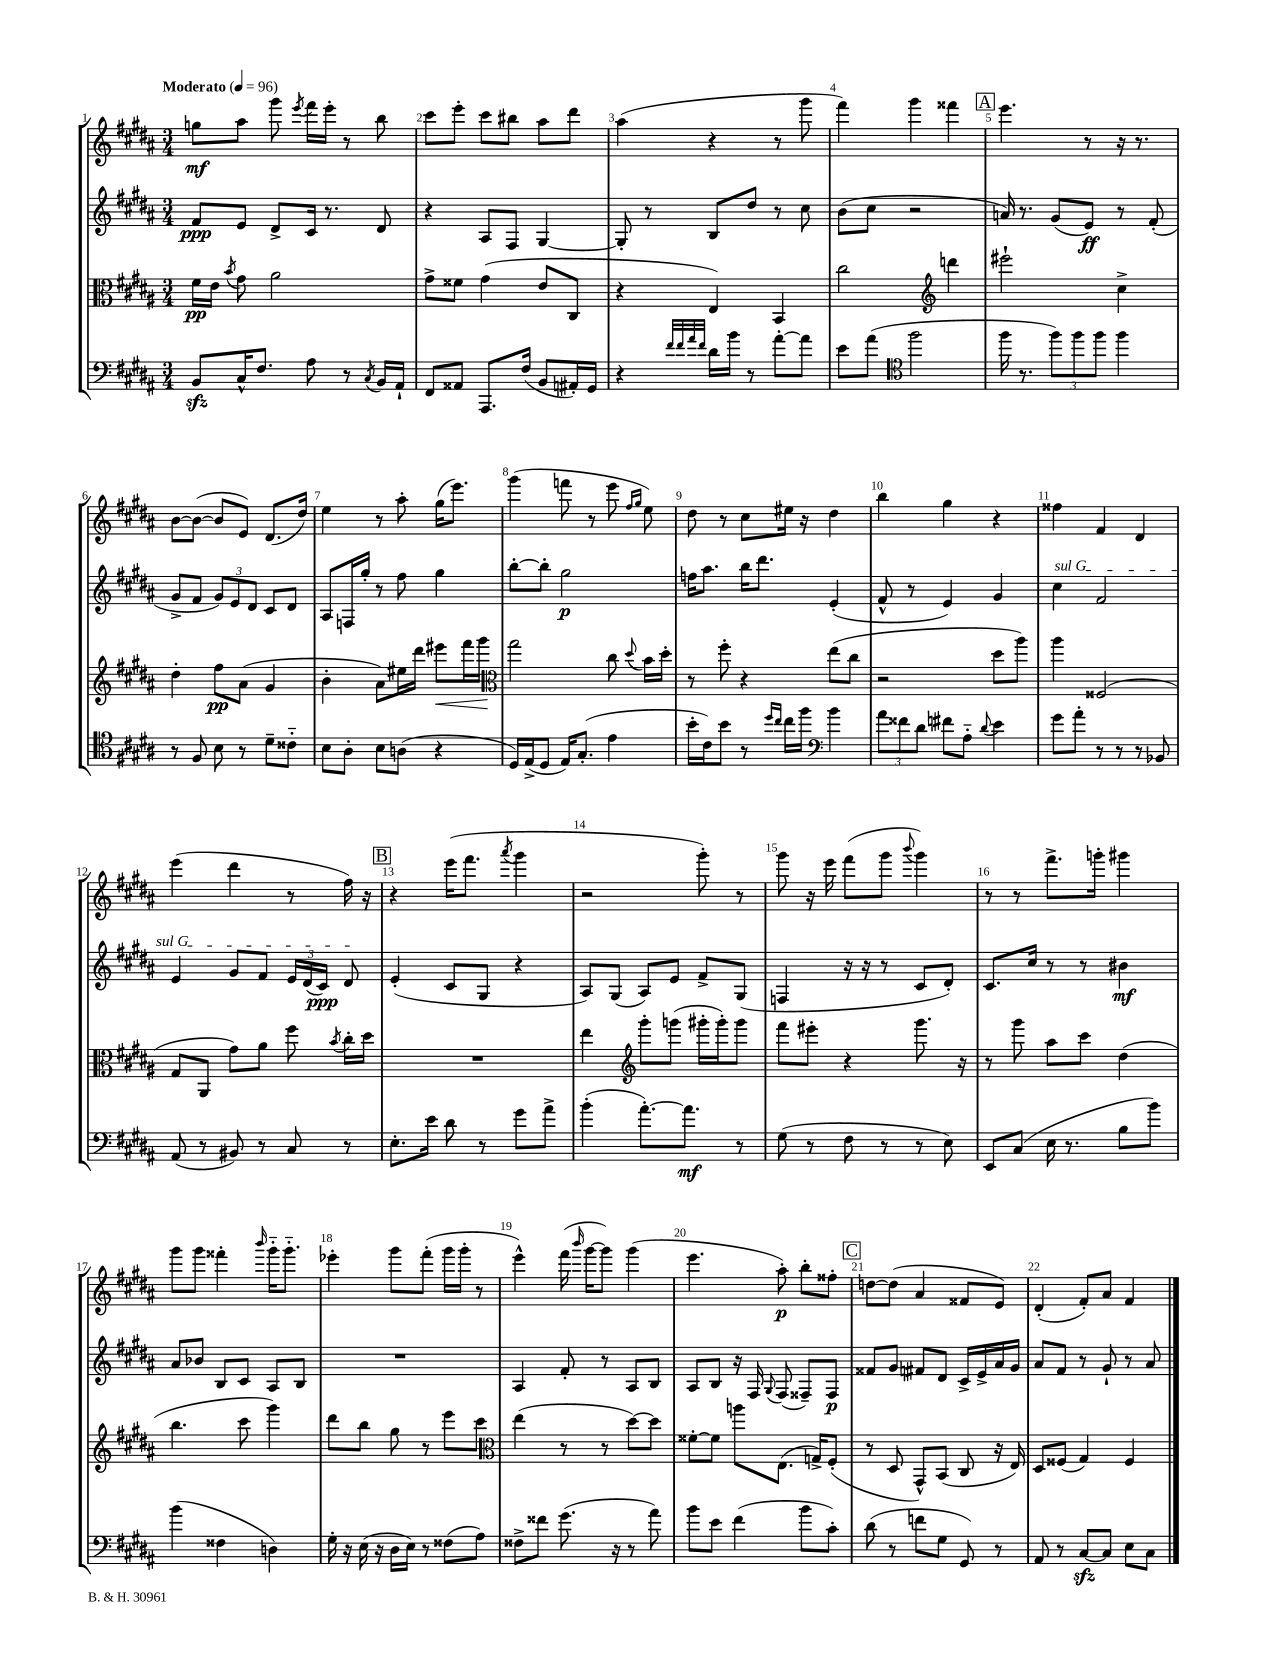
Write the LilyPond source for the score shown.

<<
\new StaffGroup <<
\new Staff = "s0" {
    \clef treble \key b \major \numericTimeSignature \time 3/4 \tempo "Moderato" 4 = 96
    \autoBeamOff g''8[\mf ais''8] gis'''8 \acciaccatura { e'''8 } fis'''16[ e'''16]-. r8 b''8 |
    cis'''8[ e'''8]-. cis'''8[ bis''8] ais''8[ dis'''8] |
    ais''4( r4 r8 gis'''8 |
    fis'''4) gis'''4 fisis'''4 |
    \mark \markup { \box "A" } e'''4. r8 r16 r8. |
    b'8[~ b'8]~( b'8[ e'8]) dis'8.[( dis''16]) |
    e''4 r8 ais''8-. gis''16[( e'''8.]) |
    gis'''4( f'''8 r8 e'''8 \grace { fis''16[ gis''16] } e''8) |
    dis''8 r8 cis''8[ eis''16] r16 dis''4 |
    b''4 gis''4 r4 |
    fisis''4 fis'4 dis'4 |
    e'''4( dis'''4 r8 fis''16) r16 |
    \mark \markup { \box "B" } r4 e'''16[( fis'''8.] \acciaccatura { ais'''8 } gis'''4 |
    r2 gis'''8-.) r8 |
    gis'''8 r16 e'''16 fis'''8[( gis'''8] \appoggiatura { b'''8 } gis'''4) |
    r8 r8 fis'''8.[-> g'''16]-. gis'''4 |
    gis'''8[ gis'''8] fisis'''4-. \grace { b'''16 } gis'''16[-_ gis'''8.]-_ |
    ees'''4-. gis'''8[ fis'''8]-.( gis'''16[ gis'''16]-. r8 |
    e'''4-^) fis'''16( \grace { b'''16 } gis'''16[~ gis'''8]) gis'''4( |
    e'''4. ais''8-.\p) b''8[-. fisis''8]-. |
    \mark \markup { \box "C" } d''8[~ d''8]( ais'4 fisis'8[ e'8]) |
    dis'4-.( fis'8[-.) ais'8] fis'4 \bar "|." |
}
\new Staff = "s1" {
    \clef treble \key b \major \numericTimeSignature \time 3/4
    \autoBeamOff fis'8[\ppp e'8] dis'8[-> cis'16] r8. dis'8 |
    r4 ais8[ fis8] gis4~ |
    gis8-. r8 b8[ dis''8] r8 cis''8 |
    b'8[( cis''8] r2 |
    \mark \markup { \box "A" } a'16) r8. gis'8[( e'8]\ff) r8 fis'8-.( |
    gis'8[-> fis'8] \tuplet 3/2 { gis'8[) e'8 dis'8] } cis'8[ dis'8] |
    ais8[ f16 gis''16]-. r8 fis''8 gis''4 |
    b''8[~-. b''8]-. gis''2\p |
    f''16[ ais''8.] b''16[ dis'''8.] e'4-.( |
    fis'8-^ r8 e'4) gis'4 |
    \once \override TextSpanner.bound-details.left.text = \markup { \italic "sul G" } cis''4\startTextSpan fis'2 |
    e'4 gis'8[ fis'8] \tuplet 3/2 { e'16[ dis'16( cis'16]\ppp) } dis'8\stopTextSpan |
    \mark \markup { \box "B" } e'4-.( cis'8[ gis8] r4 |
    ais8[) gis8]( ais8[) e'8] fis'8[-> gis8]( |
    f4 r16 r16 r8 cis'8[ dis'8]-.) |
    cis'8.[ cis''16] r8 r8 bis'4\mf |
    ais'8[ bes'8] b8[ cis'8] ais8[ b8] |
    R2. |
    ais4 fis'8-. r8 ais8[ b8] |
    ais8[ b8] r16 fis16 \appoggiatura { gis8 } fis8( fisis8[--) fisis8]\p |
    \mark \markup { \box "C" } fisis'8[ gis'8] fis'8[ dis'8] cis'16[-> e'16-> ais'16 gis'16] |
    ais'8[ fis'8] r8 gis'8-! r8 ais'8 \bar "|." |
}
\new Staff = "s2" {
    \clef alto \key b \major \numericTimeSignature \time 3/4
    \autoBeamOff fis'16[\pp e'16] \acciaccatura { b'8 } gis'8 ais'2 |
    gis'8[-> fisis'8] gis'4( e'8[ cis8] |
    r4 e4) b,4 |
    cis''2 \clef treble d'''4 |
    \mark \markup { \box "A" } eis'''2-! cis''4-> |
    dis''4-. fis''8[\pp ais'8]( gis'4 |
    b'4-. ais'8[) eis''16 dis'''16] eis'''8[\< fis'''16 gis'''16]\! |
    \clef alto gis''2 cis''8 \appoggiatura { dis''8 } b'16[ dis''16]-. |
    r8 fis''8-. r4 e''8[( cis''8] |
    r2 dis''8[ ais''8]) |
    ais''4 fisis2( |
    gis8[ ais,8] gis'8[) ais'8] fis''8 \acciaccatura { b'8 } cis''16[-. dis''16] |
    \mark \markup { \box "B" } R2. |
    e''4 \clef treble gis'''8[-. g'''8]( gis'''16[-. gis'''16-.) gis'''8] |
    fis'''8[ eis'''8]-. r4 gis'''8. r16 |
    r8 gis'''8 ais''8[ cis'''8] dis''4( |
    b''4. cis'''8 gis'''4) |
    dis'''8[ b''8] gis''8 r8 e'''8[ cis'''8] |
    \clef alto e''4( r8 r8 dis''8[~) dis''8] |
    fisis'8[~-. fisis'8] a''8[ e8.]( g16[->) fis8]-.( |
    \mark \markup { \box "C" } r8 dis8 gis,8[-^) b,8]( cis8 r16 e16) |
    dis8[ fisis8]( gis4) fisis4 \bar "|." |
}
\new Staff = "s3" {
    \clef bass \key b \major \numericTimeSignature \time 3/4
    \autoBeamOff b,8[\sfz cis16-^ fis8.] ais8 r8 \acciaccatura { cis8 } b,16[ ais,16]-! |
    fis,8[ aisis,8] ais,,8.[ fis16]( b,8[ ais,16-.) gis,16] |
    r4 \grace { fis'32[ fis'32 ais'32 fis'32] } dis'16[ b'16] r8 ais'8[~-. ais'8] |
    e'8[ ais'8]( \clef tenor fis''2 |
    \mark \markup { \box "A" } fis''16 r8. \tuplet 3/2 { fis''8[) fis''8 fis''8] } fis''4 |
    r8 fis8 b8 r8 dis'8[-- cisis'8]-_ |
    b8[ ais8]-. b8[ a8]( r4 |
    dis16[) e16->( dis8] e16[) gis8.]-.( e'4 |
    b'16[-. cis'16) b'8] r8 \grace { dis''16[ cis''16] } cis''16[ fis''16] \clef bass b'4 |
    \tuplet 3/2 { ais'8[ fisis'8 dis'8] } fis'8[ ais8]-_ \appoggiatura { dis'8 } e'4 |
    gis'8[ ais'8]-. r8 r8 r8 bes,8 |
    ais,8( r8 bis,8) r8 cis8 r8 |
    \mark \markup { \box "B" } e8.[-. e'16] dis'8 r8 gis'8[ ais'8]-> |
    b'4-.( ais'8.[~-.) ais'8.]\mf r8 |
    gis8( r8 fis8 r8 r8 e8) |
    e,8[ cis8]( e16 r8. b8[ b'8]) |
    b'4( fisis4 d4) |
    gis16-. r16 e16( r16 dis16[ e16]) r8 fisis8[( ais8]) |
    fisis8[-> fisis'8] gis'8.( r16 r8 ais'8) |
    b'8[ e'8] fis'4( b'8[ cis'8]-.) |
    \mark \markup { \box "C" } dis'8( r8 f'8[ gis8] gis,8) r8 |
    ais,8 r8 cis8[~\sfz cis8] e8[ cis8] \bar "|." |
}
>>
>>
\layout { \context { \Score \override BarNumber.break-visibility = ##(#f #t #t) barNumberVisibility = #all-bar-numbers-visible } }
